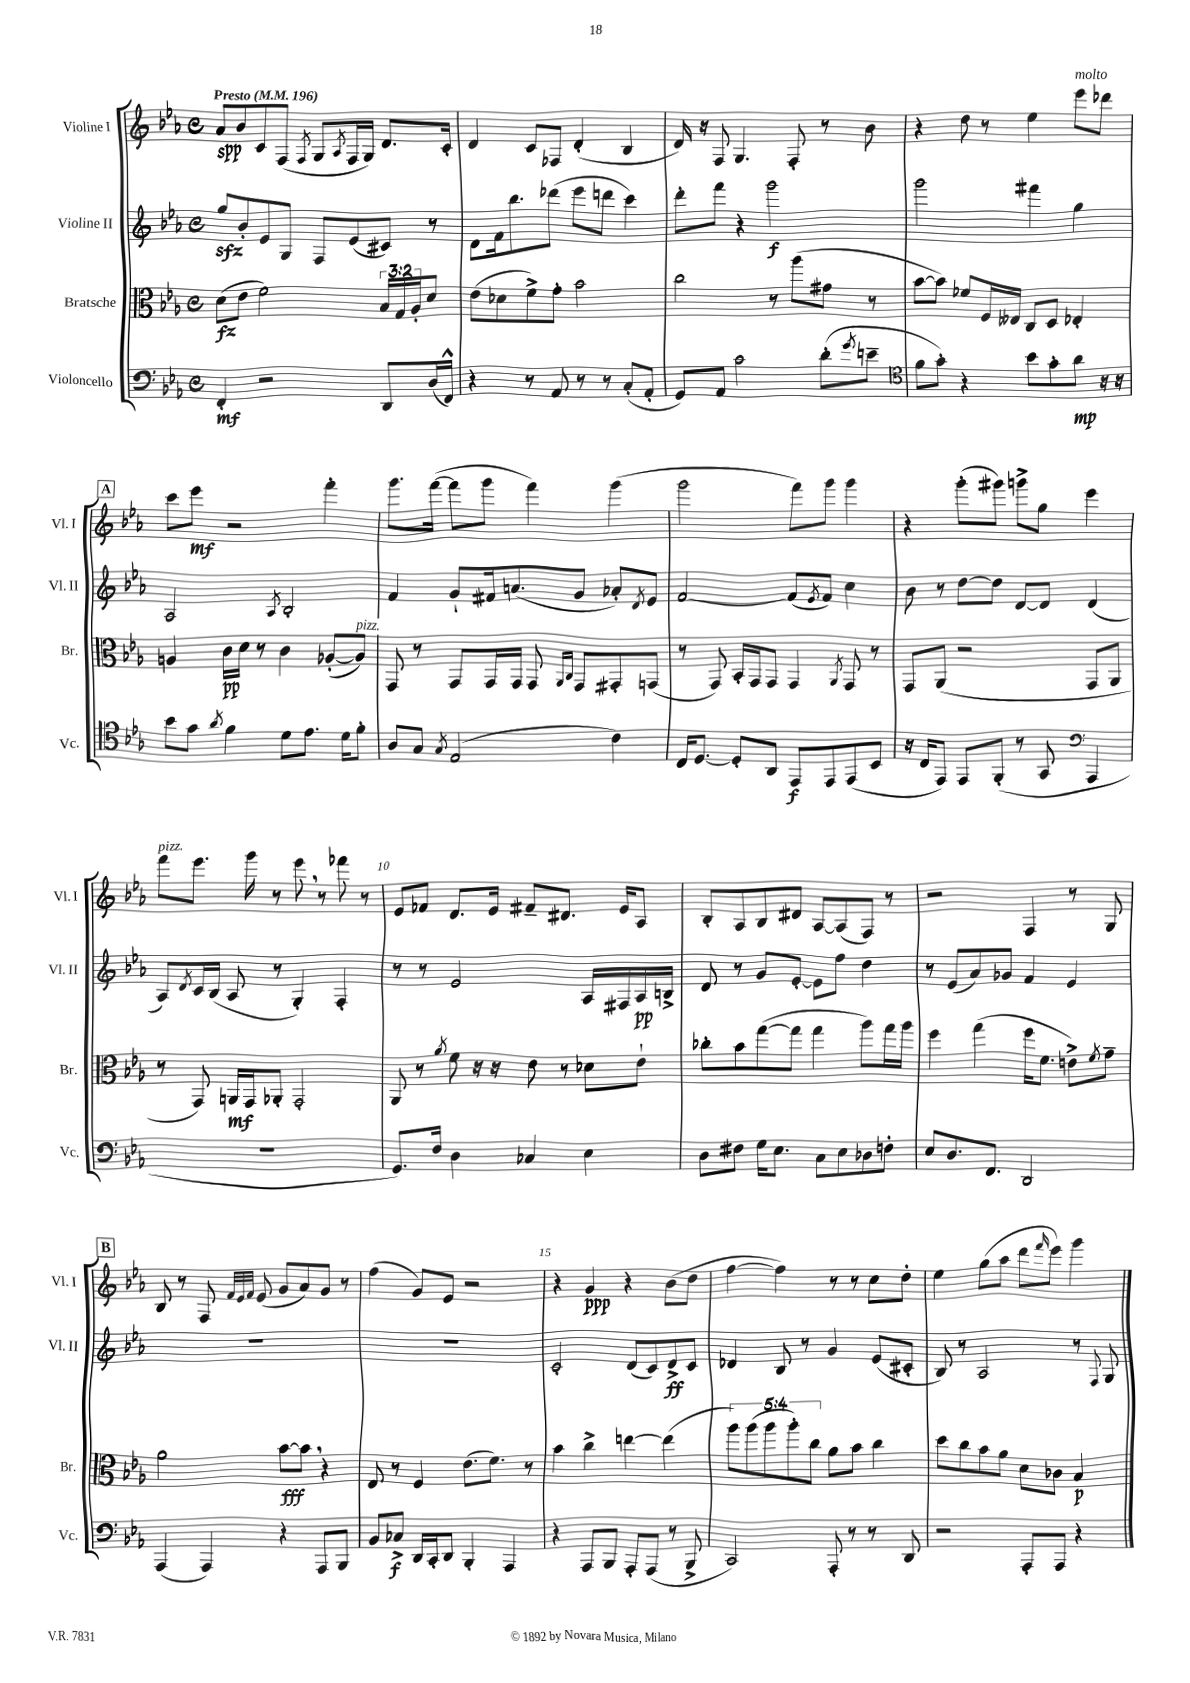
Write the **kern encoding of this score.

**kern	**kern	**kern	**kern
*staff4	*staff3	*staff2	*staff1
*clefF4	*clefC3	*clefG2	*clefG2
*k[b-e-a-]	*k[b-e-a-]	*k[b-e-a-]	*k[b-e-a-]
*M4/4	*M4/4	*M4/4	*M4/4
*met(c)	*met(c)	*met(c)	*met(c)
*MM196	*MM196	*MM196	*MM196
4FF'/	(8d\L	8gg/L	8a-/L
.	8e-\J	8b-'/	8b-/
2r	2f\)	8e-/	8c/
.	.	8G/J	(8F/J
.	.	.	8qF/
.	.	8F/L	8G/L
.	.	.	8qA-/
.	.	(8e-/	16F/L
.	.	.	16G/JJ)
8DD/L	24B-/LL	8c#/J)	8.d/L
.	24G/	.	.
.	24A-'/J	.	.
(16D/L	8d/J	8r	.
16FF^^/JJ)	.	.	16c'/Jk
=	=	=	=
4r	(8e-\L	8d\L	4d/
.	8d-\	16f\k	.
.	.	8.bb-\	.
8r	8f^\)	.	8c/L
8AA-/	8g'\J	(8ddd-\J	8F-/J
8r	2b-\	8eee-\L	(4d'/
8r	.	8ddd\J	.
(8C'/L	.	4ccc\)	4B-/
8AA-'/J	.	.	.
=	=	=	=
8GG/L)	2cc\	8ddd'\L	16d/)
.	.	.	16r
8AA-/J	.	8fff\J	8F/
2c\	.	4r	4.G/
.	8r	2ggg\	.
.	(8aa-\L	.	8F'/
(8d'\L	8g#\J	.	8r
8qg/	.	.	.
8e~\J	8r	.	8b-\
=	=	=	=
*clefC4	*	*	*
8f\L	[8b-\L	2ggg\	4r
8g'\J)	8b-\]J)	.	.
4r	8f-/L	.	8dd\
.	16F/L	.	8r
.	16E--/JJ	.	.
8b-\L	8C/L	4fff#\	4ee-\
8g'\	8D/J	.	.
8a-\J	4E-'/	4gg\	8eee-\L
16r	.	.	8ddd-\J
16r	.	.	.
=	=	=	=
8b-\L	4A/	2A-/	8ccc\L
8g\J	.	.	8eee-\J
8qa-/	.	.	.
4f\	16c\LL	.	2r
.	16d\JJ	.	.
.	8r	.	.
.	.	8qA-/	.
8d\L	4c\	2B-'/	.
8.e-\J	.	.	.
.	([8A-'/L	.	4fff'\
16d\LK	.	.	.
8f'\J	8A-/]J)	.	.
=	=	=	=
8A-/L	8GG/	4f/	8.ggg\L
8G/J	8r	.	.
.	.	.	([16fff\Jk
8qG/	.	.	.
(2E-/	8GG/L	8g`/L	8fff\]L
.	16GG/L	16f#/k	8ggg\J
.	16GG/JJ	(8.a/	.
.	8GG/	.	4fff\)
.	16qqAA-/LL	.	.
.	16qqC/JJ	.	.
.	8GG/L	8g/J	.
4c\)	8GG#'/	8a-'/L)	(4ggg\
.	.	8qd/	.
.	(8GG/J	8e-/J	.
=	=	=	=
16C/LK	8r	[2f/	2ggg\
[8.D/J	.	.	.
.	8GG/)	.	.
8D'/]L	16BB-'/LL	.	.
.	16GG/J	.	.
8AA-/J	8GG/J	.	.
8EE-/L	4GG/	(8f/]L	8fff\L)
.	.	8qe-/	.
8EE-/	.	8f/J)	8ggg\J
.	8qAA-/	.	.
(8EE-/	8GG/	4cc\	4ggg\
8BB-/J	8r	.	.
=	=	=	=
16r	8GG/L	8b-\	4r
16C/LK	.	.	.
8EE-/J)	(8AA-/J	8r	.
8EE-/L	2r	[8dd\L	(8ggg'\L
(8FF'/J	.	8dd\]J	8ggg#\J)
8r	.	[8d/L	8ggg^\L
8GG/	.	8d/]J	8gg\J
*clefF4	*	*	*
4AAA-/	8GG/L	(4d/	4eee-\
.	8AA-/J	.	.
=	=	=	=
1r	8r	8A-/L)	8fff\L
.	.	8qd/	.
.	8GG/)	16c/L	8.eee-\J
.	.	(16B-/JJ	.
.	16AA/LL	8A-/	.
.	16GG/J	.	16ggg\
.	8AA-'/J	8r	8r
.	2GG'/	4G'/)	8eee-\
.	.	.	8r
.	.	4F'/	8fff-\
.	.	.	8r
=	=	=	=
8.GG/L)	8AA-/	8r	8e-/L
.	8r	8r	8f-/J
16F/Jk	.	.	.
.	8qa-/	.	.
4D\	8f\	2e-/	8.d/L
.	16r	.	.
.	16r	.	16e-/Jk
4C-/	8e-\	.	8f#~/L
.	8r	.	8.d#/J
4E-\	8d-\L	16A-/LL	.
.	.	16F#/	16e-/LK
.	8e-`\J	16A-/	8A-/J
.	.	16B^/JJ	.
=	=	=	=
8D\L	8cc-'\L	8d/	8B-'/L
8F#\J	8b-\	8r	8A-/
16G\LK	([8gg\	8g/L	8B-/
8.E-\J	.	.	.
.	8gg\]J	[8e-'/J	8d#/J
8C\L	4gg\	8e-\]L	[8A-/L
8E-\	.	8ff\J	(8A-/]
8D-\	8aa-\L)	4dd\	8F/J)
8F'\J	16gg\L	.	8r
.	16aa-\JJ	.	.
=	=	=	=
8E-/L	4ff\	8r	2r
8.D/	.	(8e-/L	.
.	(4gg\	8a-/)	.
8.FF/J	.	.	.
.	.	8g-/J	.
2DD/	16ff\LK	4f/	4F/
.	8.f\J	.	.
.	8e^\L)	4e-/	8r
.	8qf/	.	.
.	8g~\J	.	8G/
=	=	=	=
(4AAA-/	2a-\	1r	8B-/
.	.	.	8r
4AAA-/)	.	.	8F/
.	.	.	32qqf/LLL
.	.	.	32qqe-/
.	.	.	32qqf/JJJ
.	.	.	(8e-/
4r	[8b-\L	.	8g/L
.	8b-\]J	.	8a-/)
8AAA-/L	4r	.	8g/J
8BBB-/J	.	.	8r
=	=	=	=
8BB-/L	8E-/	1r	(4ff\
8C-^/J	8r	.	.
16DD/LL	4F/	.	8g/L)
16CC'/J	.	.	.
8DD/J	.	.	8e-/J
4BBB-'/	(8.e-\L	.	2r
.	8.f\J)	.	.
4AAA-/	.	.	.
.	8r	.	.
=	=	=	=
4r	4b-\	2c'/	4r
8AAA-/L	4cc^\	.	4g/
8BBB-/J	.	.	.
8AAA-'/L	[4ee\	(8d/L	4r
(8AAA-/J	.	8c/)	.
8r	(4ee\]	8d^/	(8b-\L
8BBB-^/	.	8c/J	8dd\J
=	=	=	=
2CC/)	10aa-\L)	4d-/	[4ff\
.	(10aa-\	.	.
.	10aa-\	.	.
.	.	8B-/	4ff\])
.	10aa-'\)	.	.
.	.	8r	.
.	10cc\J	.	.
8AAA-'/	8a-\L	4g/	8r
8r	8b-\J	.	8r
8r	4cc\	(8e-/L	8cc\L
8DD/	.	8c#'/J	8dd'\J
=	=	=	=
2r	8dd\L	8B-/)	4ee-\
.	8cc\	8r	.
.	8b-\	2A-/	(8gg\L
.	8a-\J	.	8aa-\J
8AAA-'/L	8d\L	.	8ddd\L
.	.	.	16qqfff/
8AAA-/J	8c-\J	.	8eee-\J)
4r	4B-/	8r	4ggg\
.	.	8qqF/	.
.	.	8G/	.
==	==	==	==
*-	*-	*-	*-
